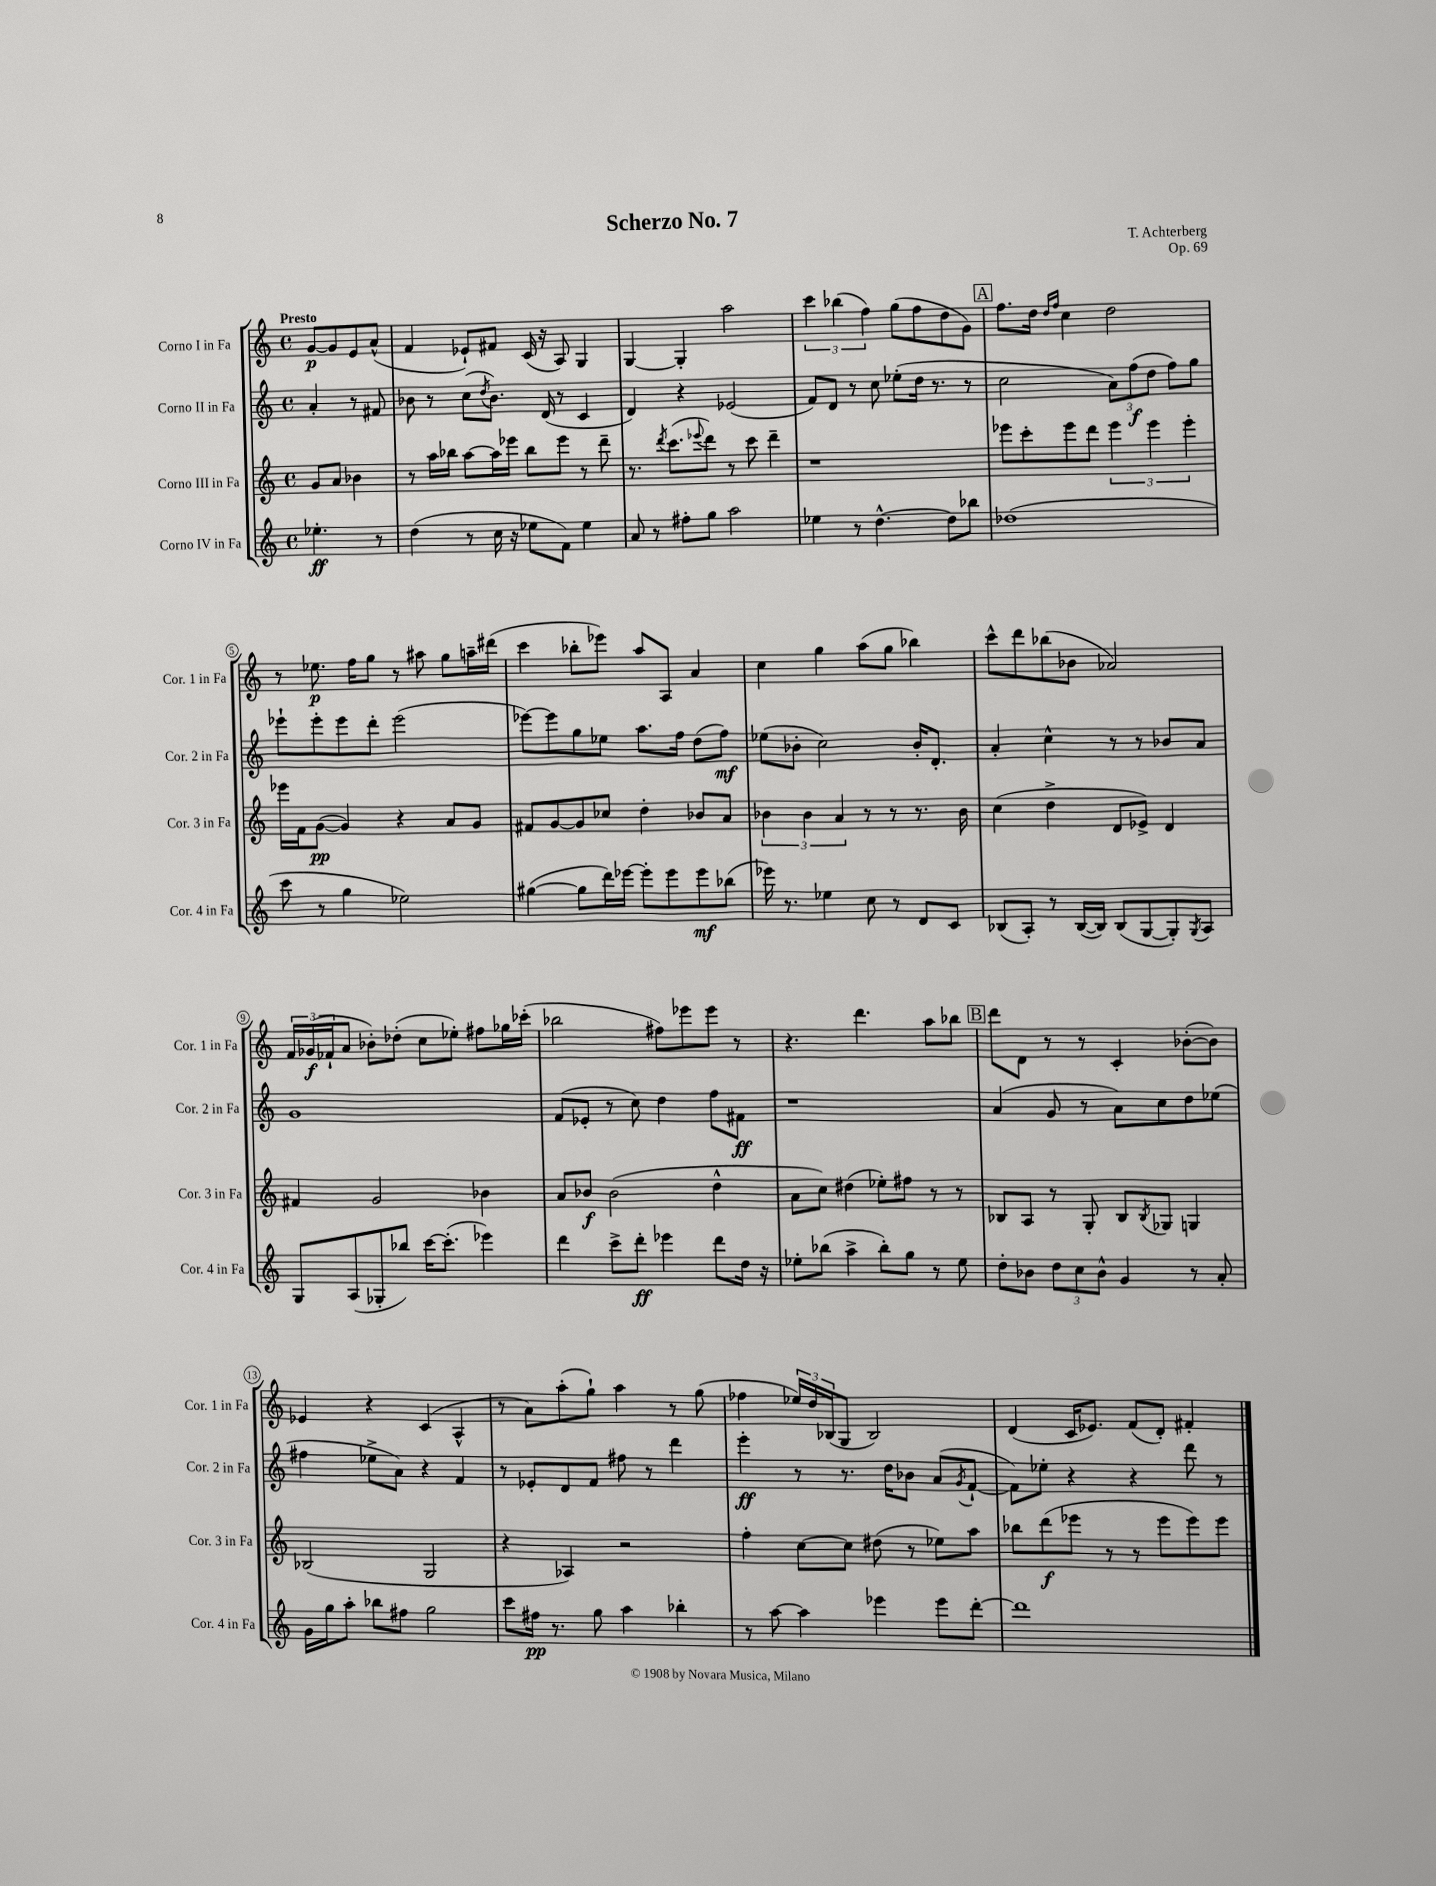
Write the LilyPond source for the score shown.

\header { title = "Scherzo No. 7" composer = "T. Achterberg" opus = "Op. 69" }
<<
\new StaffGroup <<
\new Staff = "s0" \with { instrumentName = "Corno I in Fa" shortInstrumentName = "Cor. 1 in Fa" } {
    \clef treble \key c \major \defaultTimeSignature \time 4/4 \partial 2 \tempo "Presto"
    g'8~\p g'8 e'8 a'8-^( |
    f'4 ees'8-!) fis'8 c'16( r16 a8) g4 |
    g4~ g4-. a''2 |
    \tuplet 3/2 { c'''4 bes''4( f''4) } g''8( f''8 d''8 g'8) |
    \mark \markup { \box "A" } f''8. d''16 \grace { d''16 f''16 } c''4 d''2 |
    r8 ees''8.\p f''16 g''8 r8 ais''8 g''8 a''16-- dis'''16( |
    c'''4 bes''8-. ees'''8) a''8 a8 a'4 |
    c''4 g''4 a''8( g''8 bes''4) |
    c'''8-^ d'''8 bes''8( bes'8 aes'2) |
    \tuplet 3/2 { f'16 ges'16\f( fes'16-! } a'8 bes'8-.) des''8-.( c''8 ees''8-.) fis''8 ges''16 ces'''16-.( |
    bes''2 fis''8) ees'''8 ees'''8 r8 |
    r4. d'''4. a''8 bes''8 |
    \mark \markup { \box "B" } d'''8 d'8 r8 r8 c'4-. bes'8~-.( bes'8) |
    ees'4 r4 c'4( a4-^ |
    r8 a'8) a''8-.( g''8-!) a''4 r8 g''8( |
    fes''4 \tuplet 3/2 { ees''16) d''16 bes16( } g8 bes2) |
    d'4( c'16 ees'8.) f'8( d'8-.) fis'4-. \bar "|." |
}
\new Staff = "s1" \with { instrumentName = "Corno II in Fa" shortInstrumentName = "Cor. 2 in Fa" } {
    \clef treble \key c \major \defaultTimeSignature \time 4/4 \partial 2
    a'4-. r8 fis'8 |
    bes'8 r8 c''8( \acciaccatura { d''8 } bes'8.) d'16( r8 c'4 |
    d'4) r4 ees'2( |
    f'8) d'8 r8 c''8 ees''8-.( d''16 r8. r8 |
    \mark \markup { \box "A" } c''2 \tuplet 3/2 { a'8) f''8\f( d''8 } f''8) g''8 |
    ees'''8-! ees'''8-. ees'''8 d'''8-. ees'''2( |
    ees'''8~) ees'''8 g''8 ees''8 a''8. f''16 d''8( f''8\mf) |
    ees''8( bes'8-. c''2) bes'16-. d'8.-. |
    a'4-. c''4-^ r8 r8 bes'8 a'8 |
    g'1 |
    f'8( ees'8-. r8 c''8) d''4 f''8 fis'8\ff |
    r1 |
    \mark \markup { \box "B" } a'4( g'8 r8 a'8) c''8 d''8 ees''8( |
    fis''4 ees''8-> a'8) r4 f'4 |
    r8 ees'8-. d'8 f'8 fis''8 r8 d'''4 |
    e'''4-.\ff r8 r8. d''16 bes'8 a'8( \acciaccatura { g'8 } f'8~-! |
    f'8) ees''8-. r4 r4 d'''8 r8 \bar "|." |
}
\new Staff = "s2" \with { instrumentName = "Corno III in Fa" shortInstrumentName = "Cor. 3 in Fa" } {
    \clef treble \key c \major \defaultTimeSignature \time 4/4 \partial 2
    g'8 a'8 bes'4 |
    r8 a''16 bes''16 a''8~ a''16 ees'''16 bes''8 ees'''8 r8 d'''8-- |
    r8. \acciaccatura { d'''8 } c'''8.( \appoggiatura { ees'''8 } d'''8) r8 c'''8 d'''4-- |
    r1 |
    \mark \markup { \box "A" } ees'''8 c'''8-. ees'''8 d'''8 \tuplet 3/2 { ees'''4 ees'''4 ees'''4-. } |
    ees'''16 f'16 g'8~\pp( g'4) r4 a'8 g'8 |
    fis'8 g'8~ g'8 ces''8 d''4-. bes'8 a'8 |
    \tuplet 3/2 { bes'4 bes'4 a'4 } r8 r8 r8. bes'16 |
    c''4( d''4-> d'8 ees'8->) d'4 |
    fis'4 g'2 bes'4 |
    a'8 bes'8\f bes'2( d''4-^ |
    a'8 c''8) dis''4( ees''8-.) fis''8 r8 r8 |
    \mark \markup { \box "B" } bes8 a8 r8 g8-. bes8 \acciaccatura { bes8 } ges8 g4 |
    bes2( g2 |
    r4 aes4) r2 |
    f''4-. c''8~ c''8 dis''8( r8 ees''8) a''8 |
    bes''8 d'''8\f( ees'''8 r8 r8 ees'''8 ees'''8) ees'''8 \bar "|." |
}
\new Staff = "s3" \with { instrumentName = "Corno IV in Fa" shortInstrumentName = "Cor. 4 in Fa" } {
    \clef treble \key c \major \defaultTimeSignature \time 4/4 \partial 2
    ees''4.-.\ff r8 |
    d''4( r8 c''16 r16 ees''8 f'8) ees''4 |
    a'8 r8 fis''8-. g''8 a''2 |
    ees''4 r8 d''4.~-^ d''8 bes''8 |
    \mark \markup { \box "A" } des''1( |
    c'''8 r8 g''4 ees''2) |
    gis''4~( gis''8 d'''16) ees'''16~ ees'''8-. ees'''8 ees'''8\mf bes''8( |
    ees'''16) r8. ees''4 c''8 r8 d'8 c'8 |
    bes8( a8-.) r8 bes16~( bes16) bes8( g8~ g8-.) \acciaccatura { g8 } a8 |
    g8 a8( ges8-. bes''8) c'''16~ c'''8.-.( ees'''4) |
    d'''4 c'''8-> d'''8-.\ff ees'''4 d'''8 d''16 r16 |
    ees''8-. bes''8( a''4-> bes''8-.) g''8 r8 ees''8 |
    \mark \markup { \box "B" } d''8-. bes'8 \tuplet 3/2 { d''8 c''8 bes'8-^ } g'4 r8 a'8-. |
    g'16 g''16 a''8-. bes''8 fis''8 g''2 |
    c'''8 fis''16\pp r8. g''8 a''4 bes''4-. |
    r8 a''8~ a''4 ees'''4 ees'''8 d'''8~-. |
    d'''1 \bar "|." |
}
>>
>>
\layout { \context { \Score \override BarNumber.stencil = #(make-stencil-circler 0.1 0.3 ly:text-interface::print) } }
